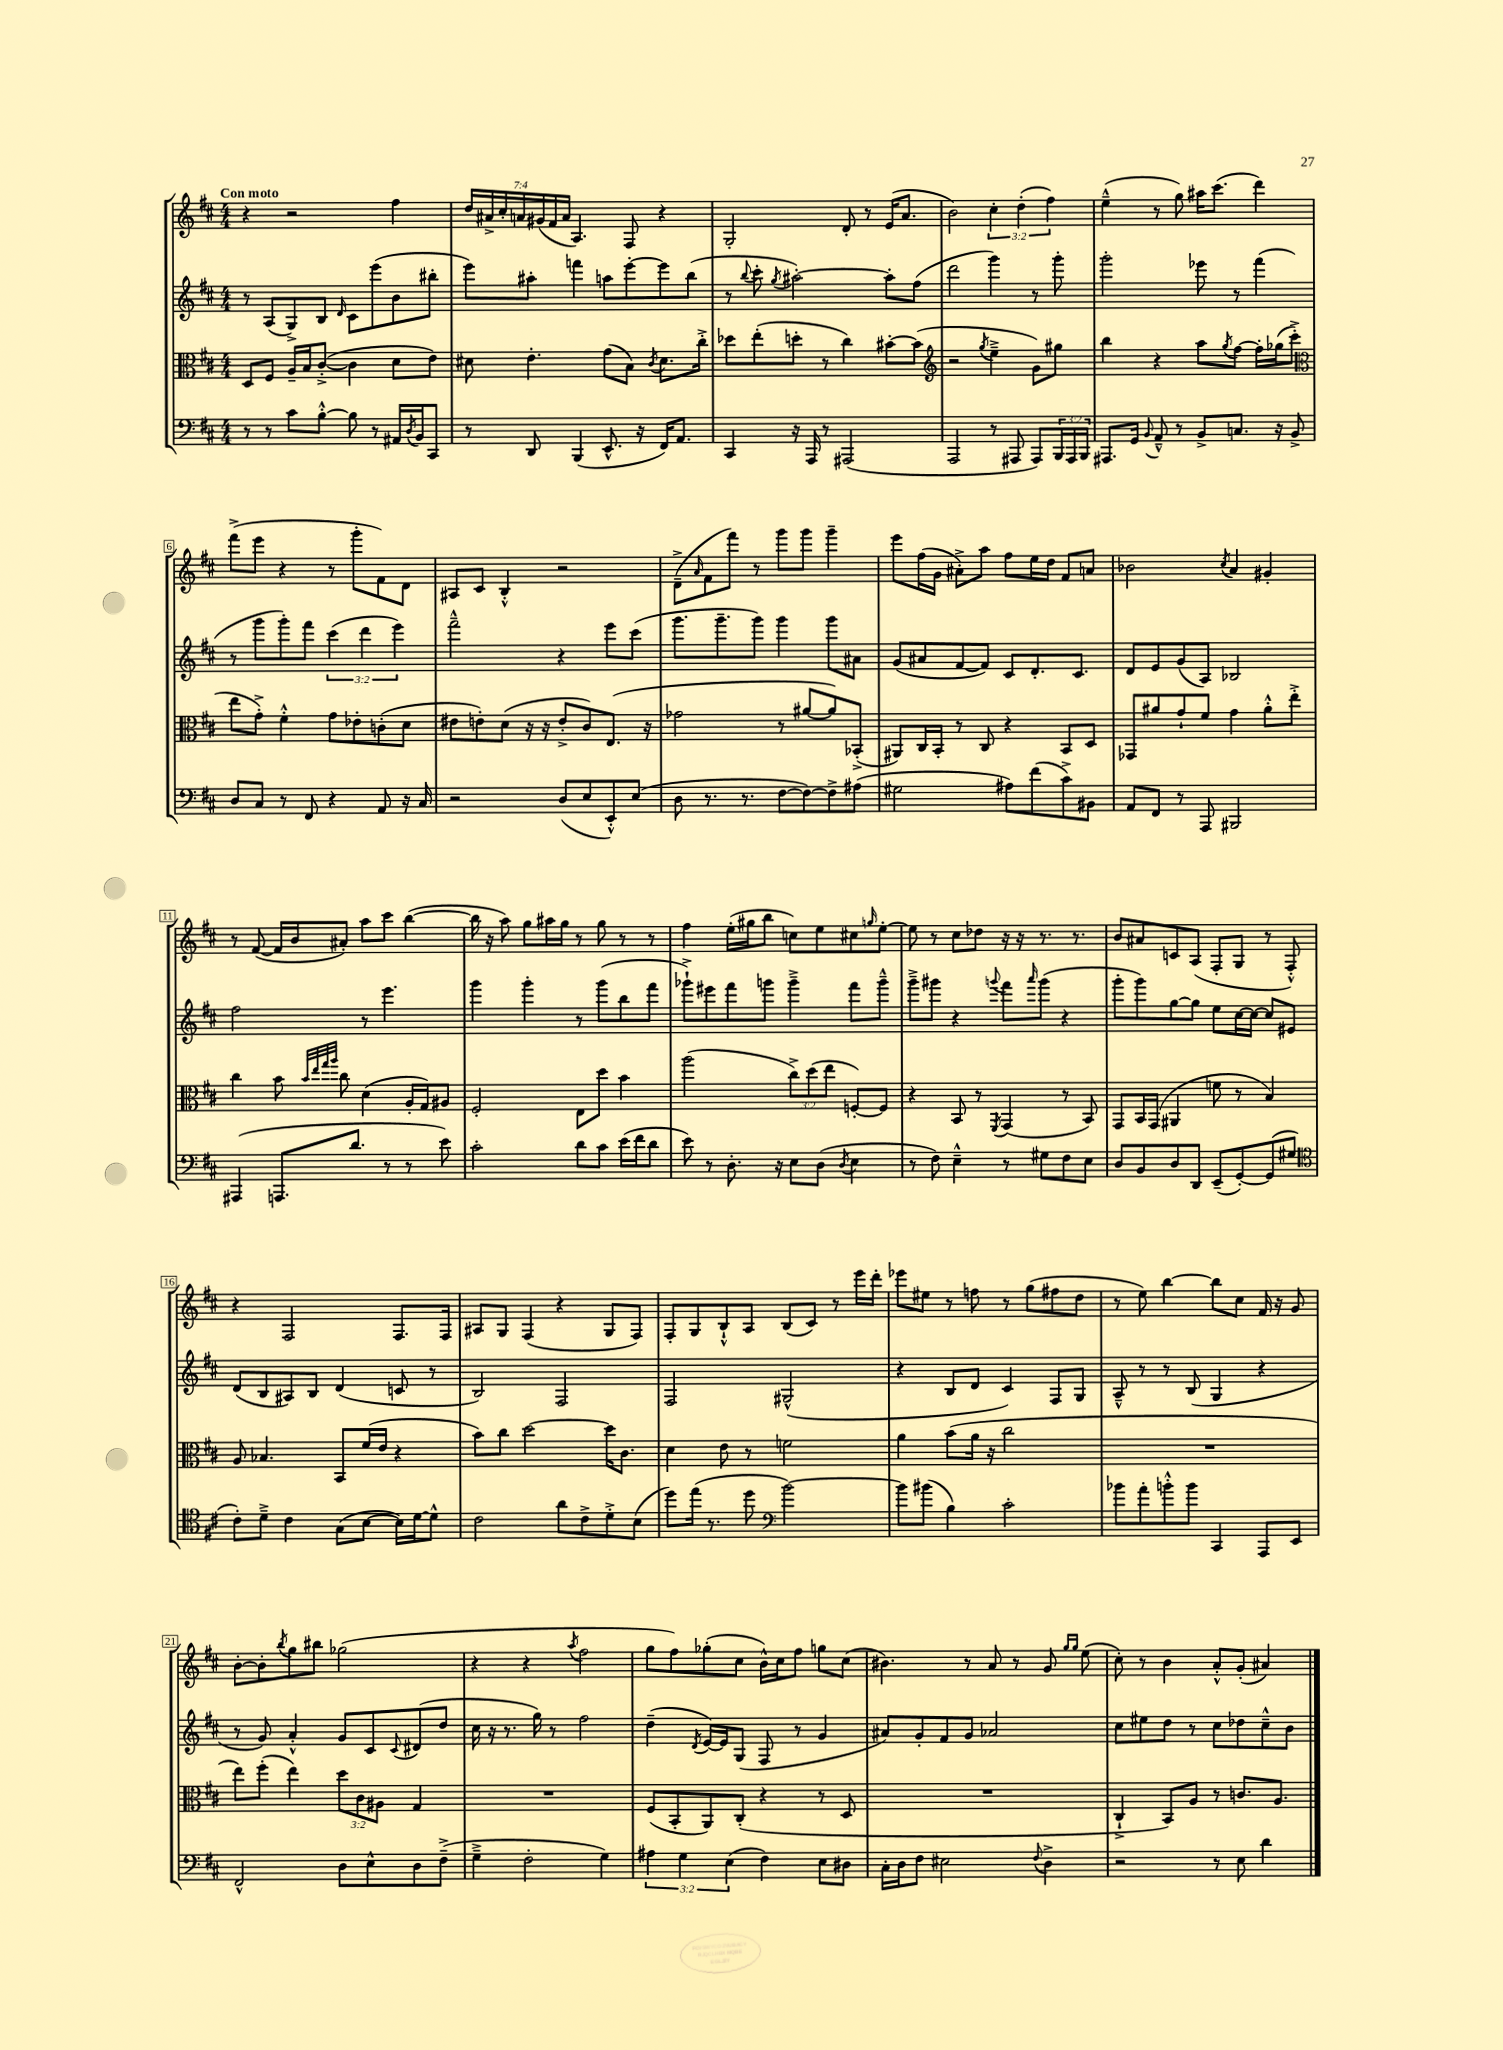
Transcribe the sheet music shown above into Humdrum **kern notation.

**kern	**kern	**kern	**kern
*staff4	*staff3	*staff2	*staff1
*clefF4	*clefC3	*clefG2	*clefG2
*k[f#c#]	*k[f#c#]	*k[f#c#]	*k[f#c#]
*M4/4	*M4/4	*M4/4	*M4/4
8r	8D/L	8r	4r
8r	8F#/J	(8A/L	.
8c#\L	16A~/LL	8G^/)	2r
.	16B/J	.	.
[8B'^^\J	([8c#'^/J	8B/J	.
.	.	16qqd/	.
8B\]	4c#\]	8c#\L	.
8r	.	(8eee\	.
16AA#/LL	8d\L	8b\	4ff#\
8qD/	.	.	.
16BB/J	.	.	.
8CC#/J	8e\J)	8bb#'\J	.
=	=	=	=
8r	8d#\	8eee\L)	28dd/LL
.	.	.	28a#^/
.	.	.	28cc#'/
.	.	.	28a/
8DD/	4.e'\	8aa#'\J	.
.	.	.	(28g#/
.	.	.	28f#/
.	.	.	28a/JJ
(4BBB/	.	4fff\	4.A/)
8.EE^^/	(8g\L	8aa\L	.
.	8B\J)	[8eee'\	8F#/
16r	.	.	.
.	8qc#/	.	.
16FF#/LK)	8.d#\L	8eee\]	4r
8.AA/J	.	.	.
.	.	(8bb\J	.
.	16cc#'^\Jk	.	.
=	=	=	=
4CC#/	8dd-\L	8r	2G'/
.	.	8qqbb/	.
.	(8ee'\	8ccc#'\	.
.	.	8qgg/	.
16r	8dd'\J	[2aa#'\)	.
16AAA/	.	.	.
8r	8r	.	.
(2AAA#/	4cc#\)	.	8d'/
.	.	.	8r
.	[8b#'\L	8aa#'\]L	(16e/LK
.	.	.	8.a/J
.	(8b#\]J	(8ff#\J	.
=	=	=	=
*	*clefG2	*	*
2AAA/	2r	2ddd\	2b\)
.	8qgg/	.	.
8r	4ee~^\	4ggg\)	6cc#'\
8AAA#/	.	.	.
.	.	.	(6dd'\
8AAA#/L)	8g\L)	8r	.
.	.	.	6ff#\)
24BBB/L	8gg#\J	8ggg'\	.
24AAA#/	.	.	.
24BBB/JJ	.	.	.
=	=	=	=
8.AAA#/L	4bb\	2ggg'\	(4ee~^^\
16GG/Jk	.	.	.
8qqBB/	.	.	.
8AA~^^/	4r	.	8r
8r	.	.	8gg\)
8BB^/L	8aa\L	8eee-\	16aa#\LK
.	.	.	(8.ccc#\J
.	8qgg/	.	.
8.C/J	[8ff#\J	8r	.
.	16ff#'\]LL	(4fff#\	4ddd\)
16r	(16gg-\J	.	.
8BB^/	8ccc#'^\J	.	.
=	=	=	=
*	*clefC3	*	*
8D/L	8ee\L	8r	(8fff#^\L
8C#/J	8g'^\J)	8ggg\L	8eee\J
8r	4f#'^^\	8ggg'\)	4r
8FF#/	.	8fff#\J	.
4r	8g\L	(6ccc#\	8r
.	8e-'\	.	8ggg'\L
.	.	6ddd\	.
8AA/	(8c'\	.	8f#\)
.	.	6eee\)	.
16r	8d\J	.	8d\J
16C#/	.	.	.
=	=	=	=
2r	8e#\L	2fff#~^^\	8A#/L
.	8e'\)	.	8c#/J
.	(8d\J	.	4B'^^/
.	16r	.	.
.	16r	.	.
(8D/L	8e'^/L	4r	2r
8E/	8c#/)	.	.
8EE'^^/)	(8.E/J	8eee\L	.
(8E/J	.	(8ccc#\J	.
.	16r	.	.
=	=	=	=
8D\	2g-\	8.ggg\L	(8d~^\L
.	.	.	16qqa/
8.r	.	.	8f#\
.	.	8.ggg~\	.
.	.	.	8fff#\J)
8.r	.	.	.
.	.	8ggg\J)	8r
[8F#\L	8r	4ggg\	8ggg\L
8F#\_)	[8a#/L	.	8ggg\J
8F#^\]	8a#/])	8ggg\L	4ggg~\
(8A#\J	(8BB-'^/J	8a#\J	.
=	=	=	=
2G#\	8AA#/L)	(8g/L	8eee\L
.	16C#/L	8a#/	(16ff#\L
.	16BB'/JJ	.	16g\JJ
.	8r	[8f#/	8a#'^\L)
.	8C#/	8f#/]J)	8aa\J
8A#\L)	4r	8c#/L	8ff#\L
(8f#\	.	8.d'/	16ee\L
.	.	.	16dd\JJ
8c#^\)	8BB/L	.	8f#/L
.	.	8.c#/J	.
8BB#\J	8D/J	.	8a/J
=	=	=	=
8AA/L	8GG-/L	8d/L	2b-\
8FF#/J	8a#/	8e/	.
8r	8g`/	(8g/	.
8AAA/	8f#/J	8A/J)	.
.	.	.	8qcc#/
2BBB#/	4g\	2B-/	4a/
.	8a#'^^\L	.	4g#'/
.	8ee'^\J	.	.
=	=	=	=
(4AAA#/	4cc#\	2ff#\	8r
.	.	.	([8f#/
8.AAA/L	8b\	.	16f#/]LL
.	.	.	16b/J
.	32qqb/LLL	.	.
.	32qqee/	.	.
.	32qqgg/	.	.
.	32qqaa/JJJ	.	.
.	8cc#\	.	8a#'/J)
8.d/J	.	.	.
.	(4d\	8r	8aa\L
8r	.	4.eee\	8ccc#\J
8r	16A'/LL	.	([4bb\
.	16G/J)	.	.
8e\)	8A#/J	.	.
=	=	=	=
2c#'\	2F#'/	4ggg\	16bb\]
.	.	.	16r
.	.	.	8aa\)
.	.	4ggg'\	8gg\L
.	.	.	16aa#\L
.	.	.	16gg\JJ
8d\L	8E\L	8r	8r
8c#\J	8dd\J	(8ggg\L	8gg\
(16e\LL	4b\	8bb\	8r
16f#\J	.	.	.
8d\J	.	8fff#\J	8r
=	=	=	=
8e\)	(2aa\	8ggg-`^\L)	4ff#\
8r	.	8eee#\	.
8.D'\	.	8fff#\	(16ee'\LL
.	.	.	16gg#\J
.	.	8ggg\J	8bb\J
16r	.	.	.
8E\L	12cc#^\L)	4ggg~^\	8cc\L)
.	(12dd\	.	.
(8D\J	.	.	8ee\
.	12ee\J	.	.
8qD/	.	.	.
4E\	[8F'/L)	8fff#\L	8cc#\
.	.	.	16qqgg/
.	8F/]J	8ggg~^^\J	[8ee'\J
=	=	=	=
8r	4r	8ggg~^\L	8ee\]
8F#\)	.	8ggg#\J	8r
4E~^^\	8BB/	4r	8cc#\L
.	8r	.	8dd-\J
.	8qFF#/	8qqggg/	.
8r	(4GG/	8fff#\L	16r
.	.	.	16r
.	.	16qqaaa/	.
8G#\L	.	(8ggg\J	8.r
8F#\	8r	4r	.
.	.	.	8.r
8E\J	8BB/)	.	.
=	=	=	=
8D/L	8GG/L	8ggg'\L	8b/L
8BB/	16BB/L	8ggg\)	8a#/
.	(16GG/JJ	.	.
8D/	4AA#/	[8gg\	8c/
8DD/J	.	8gg\]J	(8A/J
(8EE~/L	8f\	8ee\L	8F#'/L
[8GG'/)	8r	[16cc#\L	8G/J
.	.	16cc#\_JJ	.
(8GG/]	4B/)	8cc#/]L	8r
8G#/J	.	8e#/J	8F#'^^/)
=	=	=	=
*clefC4	*	*	*
8c#'\L)	8A/	(8d/L	4r
8d~^\J	4.B-/	8B/	.
4c#\	.	8A#/)	2F#/
.	.	8B/J	.
(8G\L	8BB/L	(4d/	.
[8B\J	(16f#/L	.	.
.	16e/JJ	.	.
16B\]LL)	4r	8c/	8.F#/L
[16d\J	.	.	.
8d^^\]J	.	8r	.
.	.	.	16F#/Jk
=	=	=	=
2c#\	8b\L)	2B/)	8A#/L
.	8cc#\J	.	8G/J
.	[2dd\	.	(4F#/
8a\L	.	2F#/	4r
8c#^\	.	.	.
8d'^\	16dd\]LK	.	8G/L
.	8.c#\J	.	.
(8B\J	.	.	8F#/J)
=	=	=	=
8dd\L)	4d\	2F#/	8F#'/L
(16ee\Jk	.	.	8G/
8.r	.	.	.
.	8e\	.	8B`^^/
8dd\	8r	.	8A/J
*clefF4	*	*	*
[2b\)	2f\	(2G#^^/	(8B/L
.	.	.	8c#/J)
.	.	.	8r
.	.	.	16eee\LL
.	.	.	16ddd'\JJ
=	=	=	=
8b\]L	4a\	4r	8eee-\L
(8b#\J	.	.	8ee#\J
4B\)	(8b\L	8B/L	8r
.	16a\Jk	8d/J	8ff\
.	16r	.	.
2c#'\	2cc#\	4c#/)	8r
.	.	.	(8gg\L
.	.	8F#/L	8ff#\
.	.	8G/J	8dd\J
=	=	=	=
8b-\L	1r	8A~^^/	8r
8a'\	.	8r	8ee\)
8b'^^\	.	8r	[4bb\
8b\J	.	(8B/	.
4CC#/	.	4G/	8bb\]L
.	.	.	8cc#\J
8AAA/L	.	4r	16f#/
.	.	.	16r
8EE/J	.	.	8g/
=	=	=	=
2FF#^^/	8ee\L)	8r	[8b'\L
.	(8ff#'\J	8g/)	8b'\]
.	.	.	8qbb/
.	4ee\)	4a'^^/	8gg\
.	.	.	8bb#\J
8D\L	12dd\L	8g/L	(2gg-\
.	12c#\	.	.
8E^^\	.	8c#/	.
.	12A#\J	.	.
.	.	8qqc#/	.
8D\	4G/	(8d#/	.
(8F#~^\J	.	8dd/J	.
=	=	=	=
4G~^\	1r	16cc#\	4r
.	.	16r	.
.	.	8.r	.
2F#'\	.	.	4r
.	.	16gg\)	.
.	.	8r	.
.	.	.	8qaa/
.	.	2ff#\	2ff#\
4G\)	.	.	.
=	=	=	=
6A#\	(8F#/L	(4dd~\	8gg\L
.	8BB'/	.	8ff#\)
6G\	.	.	.
.	.	8qd/	.
.	8AA/)	[16e/LL)	(8gg-'\
.	.	16e/]J	.
(6E\	.	.	.
.	(8C#'/J	(8G/J	8cc#\J
4F#\)	4r	8F#/	16b^^\LL)
.	.	.	16cc#\J
.	.	8r	8ff#\J
8E\L	8r	4g/	8gg\L
8D#\J	8D/	.	(8cc#\J
=	=	=	=
16C#'\LL	1r	8a#/L)	4.b#\)
16D\J	.	.	.
8F#\J	.	8g'/	.
2E#\	.	8f#/	.
.	.	8g/J	8r
.	.	2a-/	8a/
.	.	.	8r
8qqF#/	.	.	.
4D^\	.	.	8g/
.	.	.	16qqgg/LL
.	.	.	16qqgg/JJ
.	.	.	(8ee\
=	=	=	=
2r	4C#`^/	8cc#\L	8cc#'\)
.	.	8ee#\	8r
.	8BB/L)	8dd\J	4b\
.	8A/J	8r	.
8r	8r	8cc#\L	8a'^^/L
8E\	8.c/L	8dd-\	(8g'/J
4d\	.	8cc#~^^\	4a#/)
.	8.A/J	.	.
.	.	8b\J	.
==	==	==	==
*-	*-	*-	*-
